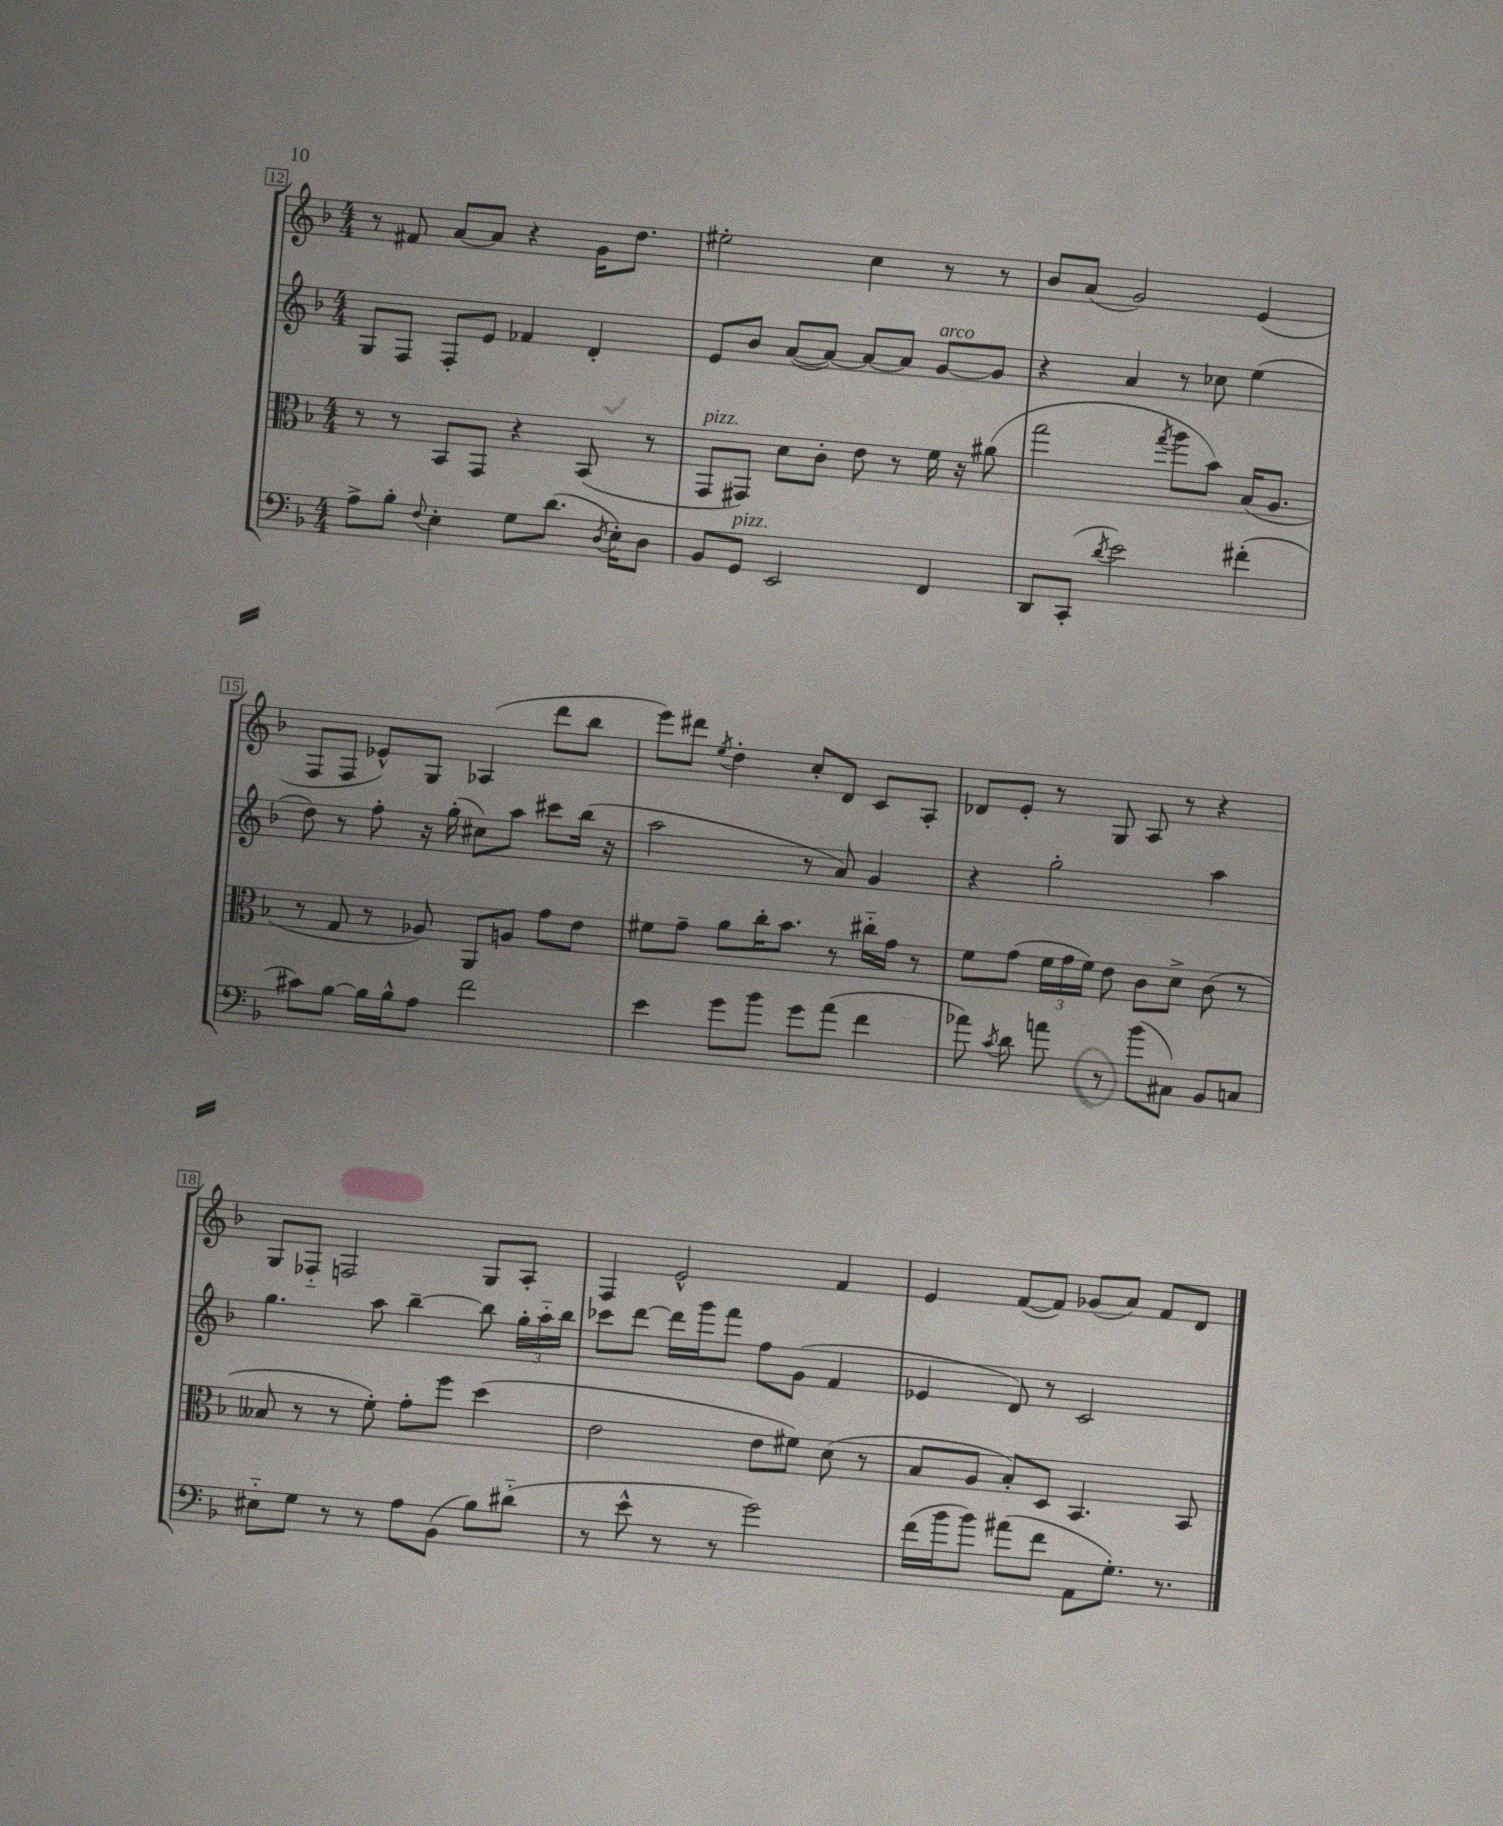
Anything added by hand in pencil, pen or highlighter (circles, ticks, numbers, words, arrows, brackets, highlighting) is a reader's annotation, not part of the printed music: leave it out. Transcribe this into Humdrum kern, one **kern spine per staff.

**kern	**kern	**kern	**kern
*part4	*part3	*part2	*part1
*staff4	*staff3	*staff2	*staff1
*clefF4	*clefC3	*clefG2	*clefG2
*k[b-]	*k[b-]	*k[b-]	*k[b-]
*M4/4	*M4/4	*M4/4	*M4/4
=12	=12	=12	=12
8A^\L	8r	8G/L	8r
8B-'\J	8r	8F/J	8f#X/
8qqF/	.	.	.
4E'\	8BB-/L	8F'/L	[8a/L
.	8GG/J	8e/J	8a/J]
8G\L	4r	4f-X/	4r
(8.d\J	.	.	.
.	(8BB-/	4d'/	16g\KL
8qD/	.	.	.
16E'\KL)	.	.	8.dd\J
8D\J	8r	.	.
=13	=13	=13	=13
!	!LO:TX:a:i:t=pizz.	!	!
8BB-/L	8GG/L	8e/L	2ee#X'\
!LO:TX:a:i:t=pizz.	!	!	!
8GG/J	8GG#X/J)	8b-/J	.
2EE/	8d\L	([8a/L	.
.	8c'\J	8a/J_)	.
.	8e\	8a/L_	4cc\
.	8r	8a/J]	.
!	!	!LO:TX:a:i:t=arco	!
4FF/	16f\	[8g/L	8r
.	16r	.	.
.	(8a#X\	8g/J]	8r
=14	=14	=14	=14
8DD/L	2gg\	4r	8b-/L
(8CC'/J	.	.	(8a/J
8qd/	.	.	.
2e\)	.	4a/	2g/)
.	8qgg/	.	.
.	8aa\L	8r	.
.	8b-\J)	8cc-X\	.
(4f#X'\	(16B-/KL	(4ee\	(4e/
.	8.A/J	.	.
!!LO:LB:g=z
=15	=15	=15	=15
8c#X\L)	8r	8dd\)	8F/L
[8B-\J	8G/	8r	8F/J
16B-\LL]	8r	8ff'\	8e-X^^/L)
16B-^^\J	.	.	.
8A\J	8A-X/)	16r	8G/J
.	.	(16gg'\	.
2f\	8AA/L	8cc#X\L)	(4A-X/
.	8An/J	8aa\J	.
.	8g\L	8ccc#X\L	8ddd\L
.	8e\J	(16bb-\Jk	8bb-\J
.	.	16r	.
=16	=16	=16	=16
4e\	8f#X\L	2aa\	8eee\L)
.	8g~\J	.	8ddd#X\J
.	.	.	8qee/
8g\L	8a\L	.	4dd'\
8b-\J	16cc'\K	.	.
.	8.b-\J	.	.
8g\L	.	8r	8cc'/L
(8a\J	8r	8a/)	8d/J
4f\	16cc#X\LL	4g/	8c/L
.	16g\JJ	.	.
.	8r	.	8A'/J
=17	=17	=17	=17
8a-X\)	8f\L	4r	8d-X/L
8qc/	.	.	.
8d\	(8g\J	.	8e'/J
8an\	24f\LL	2gg'\	8r
.	24g\	.	.
.	24f\JJ)	.	.
8r	8e\	.	8G/
(8b-\L	8c\L	.	8A/
8C#X\J)	8d^\J	.	8r
8BB-/L	(8c\	4aa\	4r
8Cn/J	8r	.	.
!!LO:LB:g=z
=18	=18	=18	=18
8E#X\L	8B--X/	4.gg\	8G/L
8G\J	8r	.	8F-X/J
8r	8r	.	2Fn/
8r	8f'\)	8aa\	.
8A\L	8g'\L	[4bb-~\	.
(8BB-\J	8ff\J	.	.
8B-\L)	(4dd\	8bb-\]	8G/L
(8d#X\J	.	24gg'\LL	8A'/J
.	.	24aa\	.
.	.	24bb-\JJ	.
=19	=19	=19	=19
8r	2e\	8ccc-X\L	4F/
8e^^\	.	[8ddd\J	.
8r	.	16ddd\LL]	2e^^/
.	.	16ggg\J	.
8r	.	8fff\J	.
2g\)	8e\L	8ff\L	.
.	8f#X\J)	(8g\J	.
.	(8d\	4f/	4f/
.	8r	.	.
=20	=20	=20	=20
(16f\LL	8B-/L	4e-X/	4e/
16b-\J	.	.	.
8b-\J)	8A/J	.	.
(8a#X\L	8B-'/L)	8d/)	([8f/L
8f\J	8D/J	8r	8f/J])
8AA\L	4.BB-/	2c/	(8g-X/L
8.G'\J)	.	.	8a/J)
.	.	.	8f/L
8.r	.	.	.
.	8BB-/	.	8d/J
==	==	==	==
*-	*-	*-	*-
